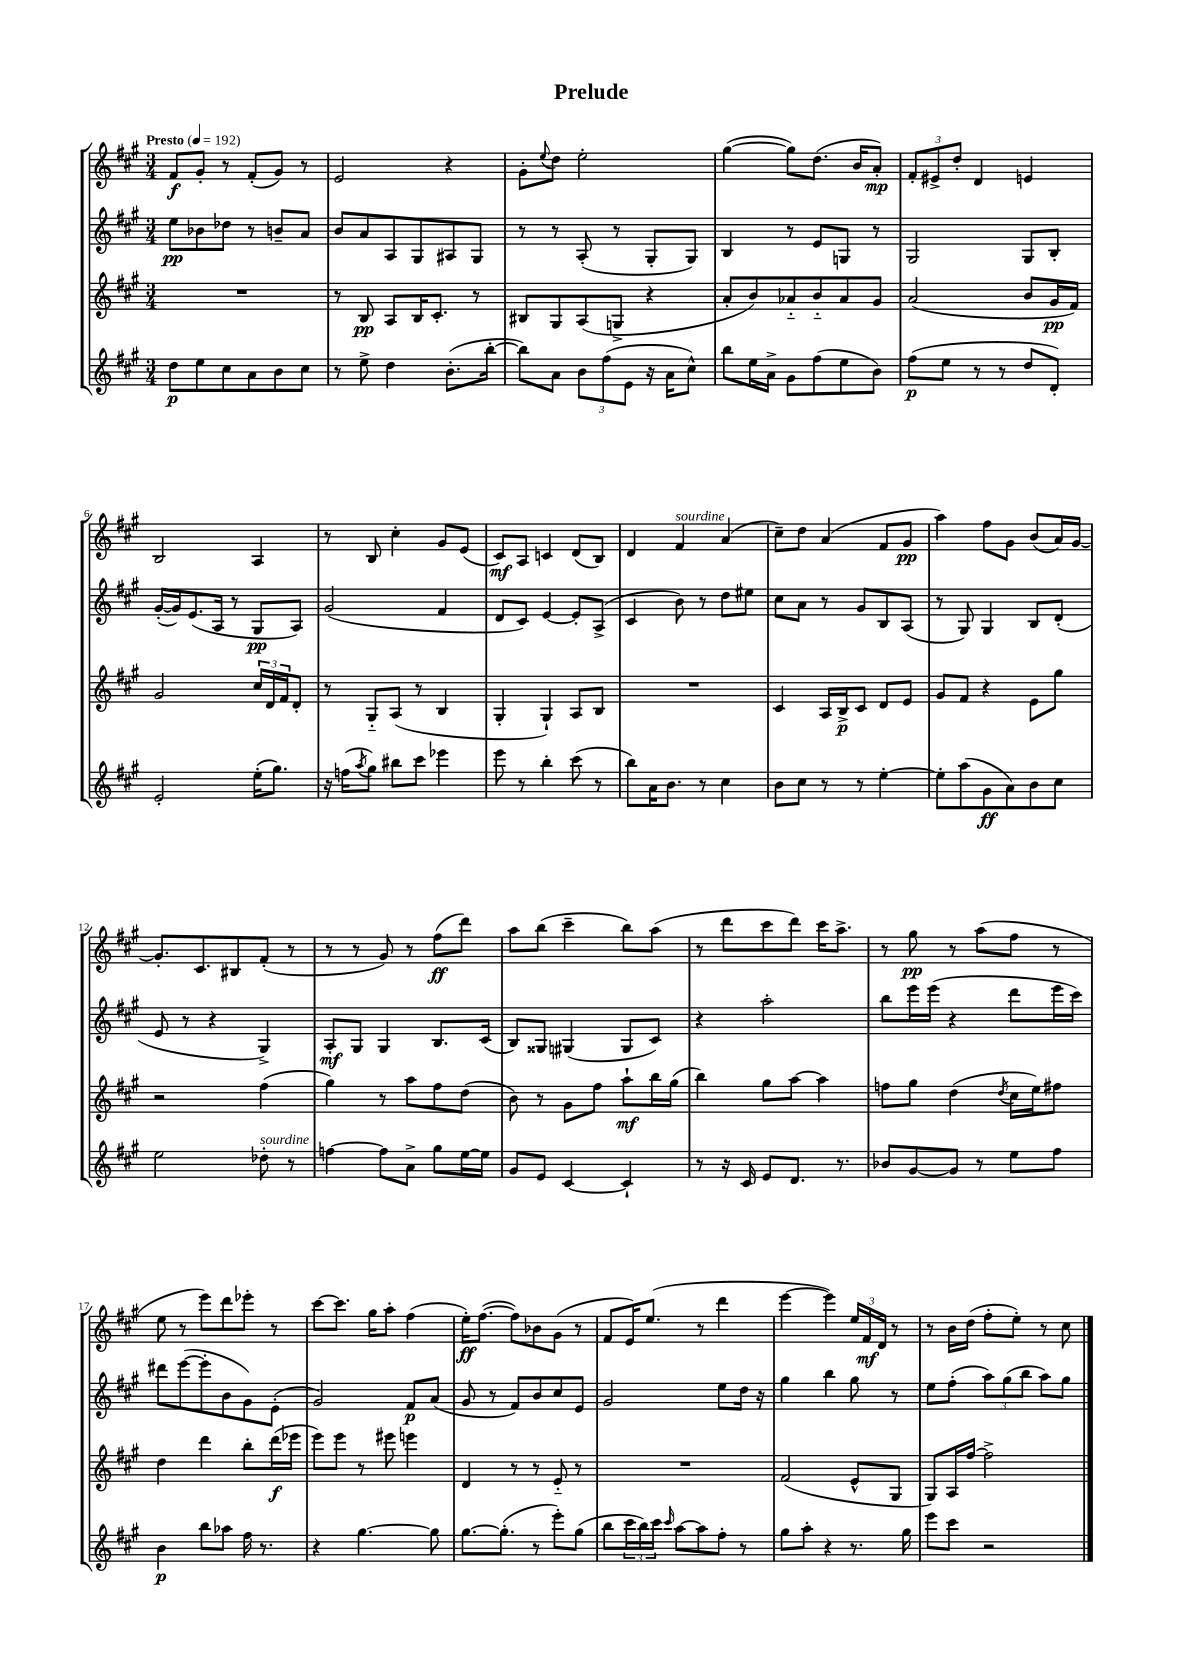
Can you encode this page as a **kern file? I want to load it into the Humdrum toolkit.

**kern	**kern	**kern	**kern
*staff4	*staff3	*staff2	*staff1
*clefG2	*clefG2	*clefG2	*clefG2
*k[f#c#g#]	*k[f#c#g#]	*k[f#c#g#]	*k[f#c#g#]
*M3/4	*M3/4	*M3/4	*M3/4
*MM192	*MM192	*MM192	*MM192
8dd	2.r	8ee	8f#
8ee	.	8b-	8g#'
8cc#	.	8dd-	8r
8a	.	8r	(8f#'
8b	.	8b~	8g#)
8cc#	.	8a	8r
=	=	=	=
8r	8r	8b	2e
8ee^	8B	8a	.
4dd	8A	8A	.
.	16B	8G#	.
.	8.c#'	.	.
(8.b'	.	8A#	4r
.	8r	8G#	.
[16bb'	.	.	.
=	=	=	=
8bb])	8B#	8r	8g#'
.	.	.	8qqee
8a	8G#	8r	8dd
12b	(8A	(8A'	2ee'
(12ff#	.	.	.
.	8G^	8r	.
12e	.	.	.
16r	4r	8G#'	.
16a	.	.	.
8cc#^^)	.	8G#)	.
=	=	=	=
8bb	8a'	4B	([4gg#
16ee	8b)	.	.
16a^	.	.	.
8g#	8a-'~	8r	8gg#])
(8ff#	8b'~	8e	(8.dd
8ee	8a-	8G	.
.	.	.	16b
8b)	8g#	8r	8a')
=	=	=	=
(8ff#	(2a	2G#	12f#'
.	.	.	12e#^
8ee	.	.	.
.	.	.	12dd'
8r	.	.	4d
8r	.	.	.
8dd	8b	8G#	4e
8d')	16g#	8B'	.
.	16f#)	.	.
=	=	=	=
2e'	2g#	([16g#'	2B
.	.	16g#])	.
.	.	(8.e	.
.	.	16A	.
.	.	8r	.
(16ee'	24cc#	8G#	4A
.	24d	.	.
8.gg#)	.	.	.
.	24f#	.	.
.	8d'	8A)	.
=	=	=	=
16r	8r	(2g#	8r
(16ff	.	.	.
8qaa	.	.	.
8gg#)	8G#'~	.	8B
8bb#	(8A	.	4cc#'
8ccc#	8r	.	.
4eee-	4B	4f#	8g#
.	.	.	(8e
=	=	=	=
8eee	4G#'	8d	8c#)
8r	.	8c#)	8A
4bb'	4G#`)	[4e	4c
(8ccc#	8A	8e']	(8d
8r	8B	(8A^	8B)
=	=	=	=
8bb)	2.r	4c#	4d
16a	.	.	.
8.b	.	.	.
.	.	8b)	4f#
8r	.	8r	.
4cc#	.	8dd	(4a
.	.	8ee#	.
=	=	=	=
8b	4c#	8cc#	8cc#~)
8cc#	.	8a	8dd
8r	16A	8r	(4a
.	16B^	.	.
8r	8c#	8g#	.
[4ee'	8d	8B	8f#
.	8e	(8A	8g#
=	=	=	=
8ee']	8g#	8r	4aa)
(8aa	8f#	8G#)	.
8g#	4r	4G#	8ff#
8a)	.	.	8g#
8b	8e	8B	(8b
8cc#	8gg#	(8d'	16a)
.	.	.	[16g#
=	=	=	=
2ee	2r	8e	8.g#']
.	.	8r	.
.	.	.	8.c#
.	.	4r	.
.	.	.	8B#
8dd-'	(4ff#	4G#^)	(8f#'
8r	.	.	8r
=	=	=	=
[4ff	4gg#)	8A'	8r
.	.	8G#	8r
8ff]	8r	4G#	8g#)
8a^	8aa	.	8r
8gg#	8ff#	8.B	(8ff#
[16ee	(8dd	.	8ddd)
16ee]	.	(16c#	.
=	=	=	=
8g#	8b)	8B)	8aa
8e	8r	8G##	(8bb
[4c#	8g#	(4G#	4ccc#~
.	8ff#	.	.
4c#`]	8aa`	8G#	8bb)
.	16bb	8c#)	(8aa
.	(16gg#	.	.
=	=	=	=
8r	4bb)	4r	8r
16r	.	.	8ddd
16c#	.	.	.
8e	8gg#	2aa'	8ccc#
8.d	[8aa	.	8ddd)
.	4aa]	.	16ccc#
8.r	.	.	8.aa^
=	=	=	=
8b-	8ff	8bb	8r
[8g#	8gg#	16eee	8gg#
.	.	(16eee	.
8g#]	(4dd	4r	8r
8r	.	.	(8aa
.	8qdd	.	.
8ee	16cc#	8ddd	8ff#
.	16ee)	.	.
8ff#	8ff#	16eee	8r
.	.	16ccc#)	.
=	=	=	=
4b	4dd	8ddd#	8ee
.	.	([8eee	8r
8bb	4ddd	8eee']	8eee)
8aa-	.	8b	8ddd
16ff#	8bb'	8g#)	8eee-'
8.r	.	.	.
.	(16ddd	(8e'	8r
.	16eee-	.	.
=	=	=	=
4r	8eee)	2g#)	[8ccc#
.	8eee	.	8.ccc#]
[4.gg#	8r	.	.
.	.	.	16gg#
.	8eee#	.	8aa'
.	4eee	8f#	(4ff#
8gg#]	.	(8a	.
=	=	=	=
[8.gg#	4d	8g#	16ee')
.	.	.	([8.ff#
.	.	8r	.
(8.gg#']	.	.	.
.	8r	8f#)	8ff#])
8r	8r	8b	8b-
8eee')	8e'~	8cc#	(8g#
(8gg#	8r	8e	8r
=	=	=	=
8bb	2.r	2g#	8f#
24ccc#	.	.	16e)
24bb)	.	.	.
.	.	.	(8.ee
24ccc#	.	.	.
16qqccc#	.	.	.
[8aa	.	.	.
8aa]	.	.	8r
8ff#'	.	8ee	4ddd
8r	.	16dd	.
.	.	16r	.
=	=	=	=
8gg#	(2f#	4gg#	[4eee
8aa'	.	.	.
4r	.	4bb	4eee])
8.r	8e^^	8gg#	24ee
.	.	.	24f#
.	.	.	24d
.	8G#	8r	8r
16gg#	.	.	.
=	=	=	=
8eee	8G#)	8ee	8r
8ccc#	16A	(8ff#'	16b
.	[16ff#	.	(16dd
2r	2ff#^]	12aa)	8ff#'
.	.	(12gg#	.
.	.	.	8ee')
.	.	12bb	.
.	.	8aa)	8r
.	.	8gg#	8cc#
==	==	==	==
*-	*-	*-	*-
